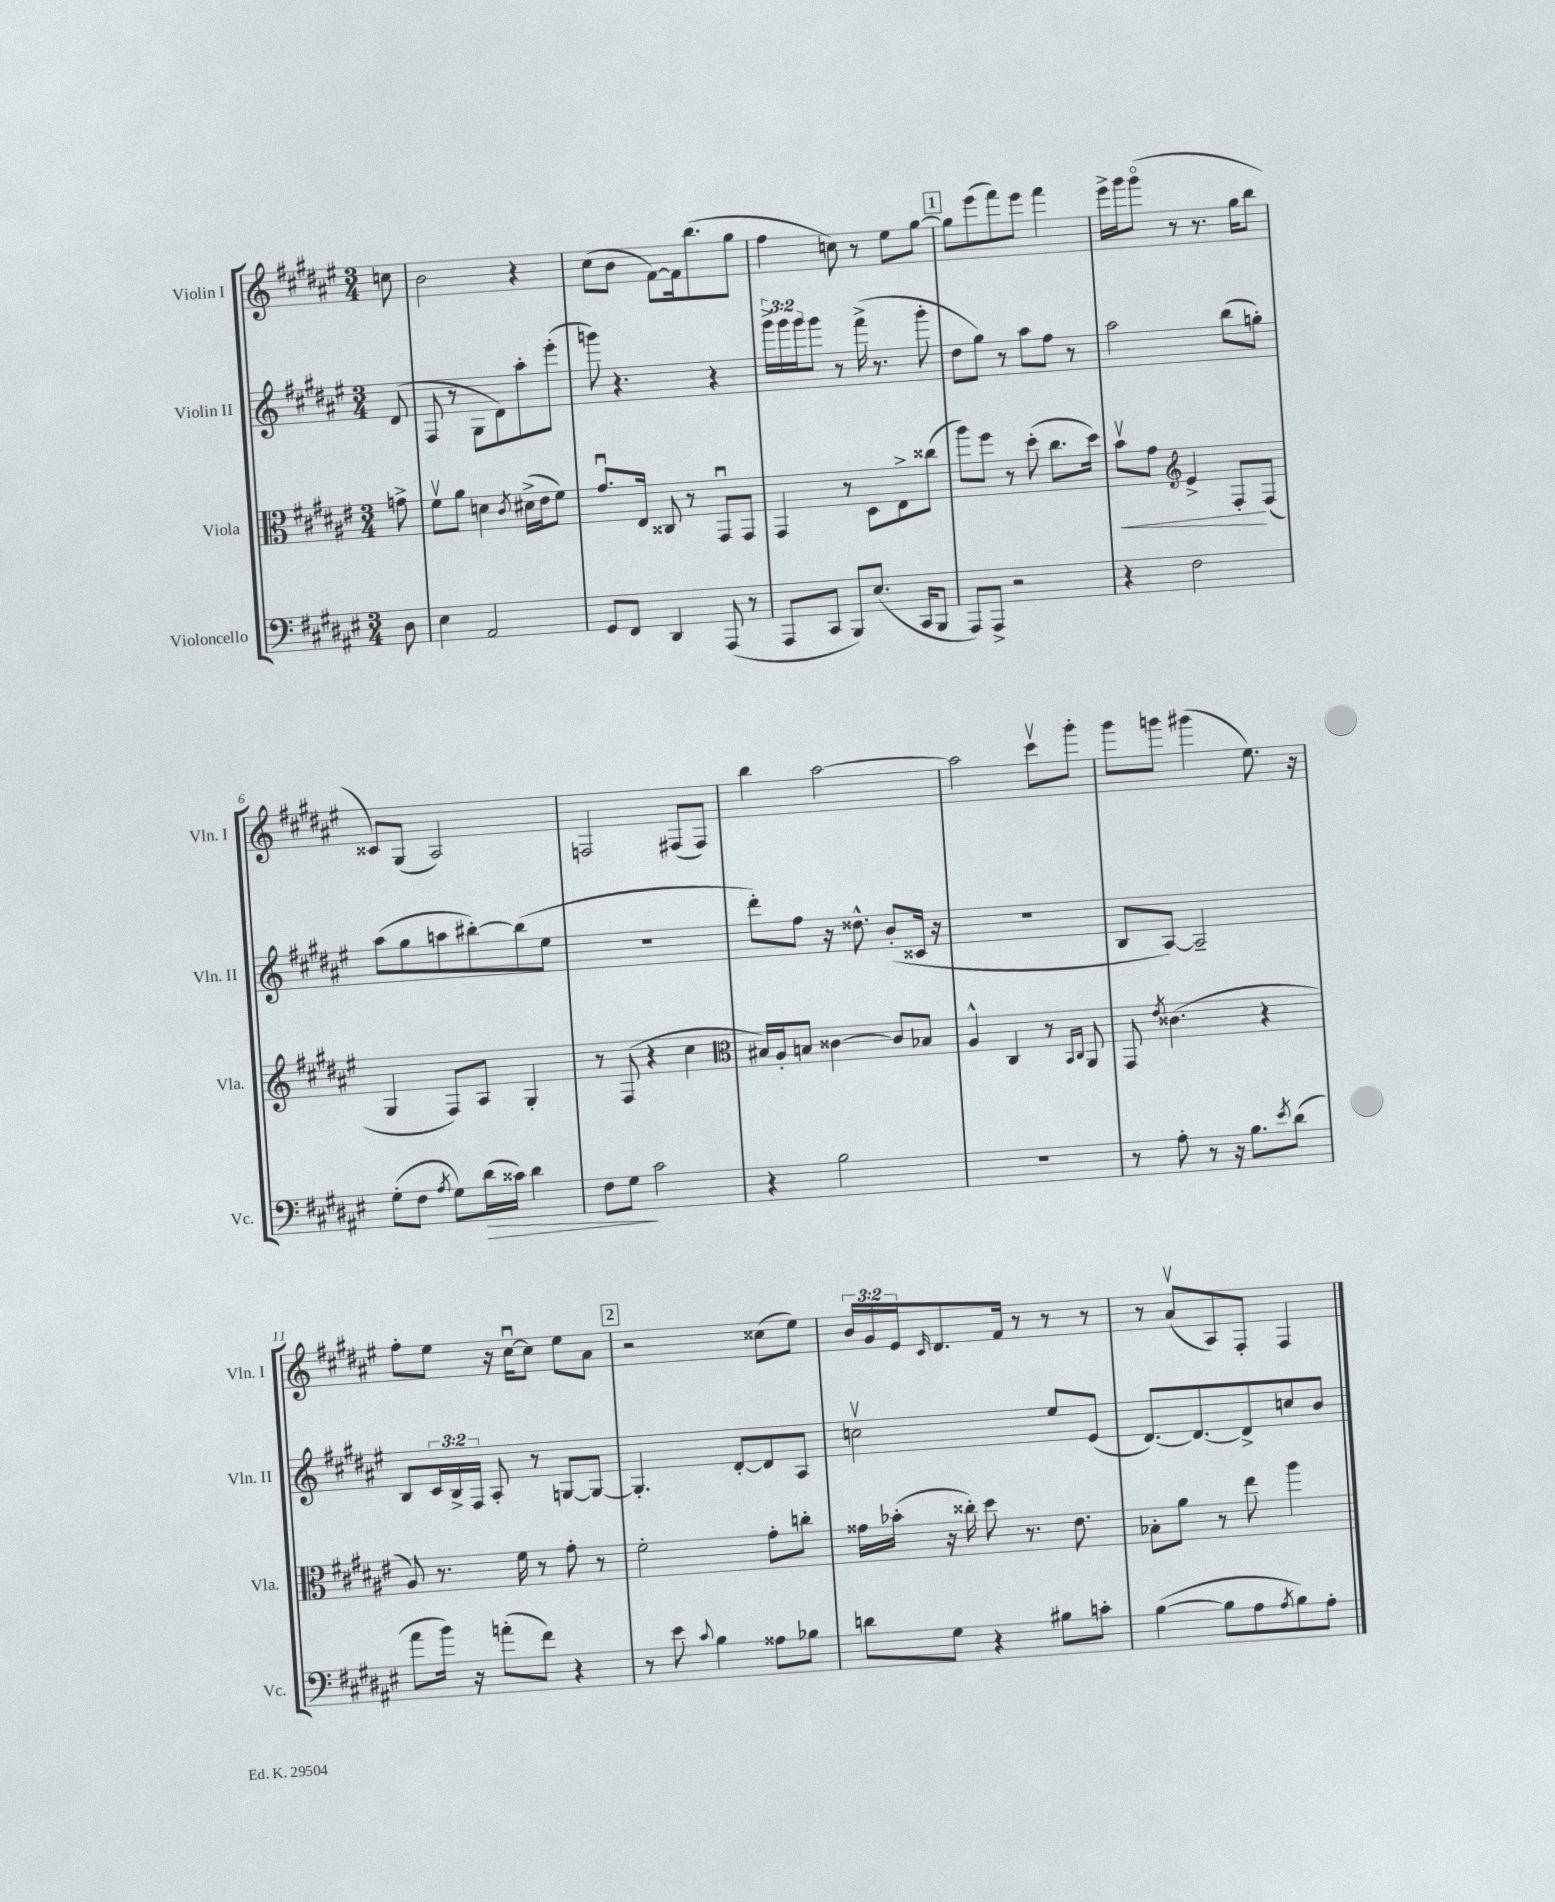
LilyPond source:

<<
\new StaffGroup <<
\new Staff = "s0" \with { instrumentName = "Violin I" shortInstrumentName = "Vln. I" } {
    \clef treble \key fis \major \numericTimeSignature \time 3/4 \override Staff.TupletNumber.text = #tuplet-number::calc-fraction-text \partial 8
    c''8 |
    b'2 r4 |
    cis''8( b'8 fis'8~) fis'16 b''8.( gis''8 |
    fis''4 c''8) r8 eis''8 gis''8~ |
    \mark \markup { \box "1" } gis''8 eis'''8( fis'''8) eis'''8 fis'''4 |
    eis'''16-> gis'''16 gis'''8\flageolet( r8 r8. gis''16 b''8 |
    cisis'8) gis8( ais2) |
    f2 fis8( fis8) |
    b''4 ais''2~ |
    ais''2 cis'''8\upbow gis'''8-. |
    gis'''8 g'''8 gis'''4( eis''8.) r16 |
    fis''8-. eis''8 r16 cis''16~\downbow cis''8 eis''8 ais'8 |
    \mark \markup { \box "2" } r2 cisis''8( eis''8) |
    \tuplet 3/2 { b'16 gis'16 eis'16 } \grace { cis'16 } dis'8. fis'16 r8 r8 r8 |
    r8 ais'8\upbow( ais8) fis8-. fis4 \bar "|." |
}
\new Staff = "s1" \with { instrumentName = "Violin II" shortInstrumentName = "Vln. II" } {
    \clef treble \key fis \major \numericTimeSignature \time 3/4 \override Staff.TupletNumber.text = #tuplet-number::calc-fraction-text \partial 8
    dis'8( |
    fis8 r8 gis8 dis'8) ais''8-. eis'''8-.( |
    g'''8) r4. r4 |
    \tuplet 3/2 { gis'''16-> gis'''16 gis'''16 } gis'''8 r8 fis'''16->( r8. gis'''8-. |
    \mark \markup { \box "1" } dis''8 gis''8) r8 ais''8 fis''8 r8 |
    ais''2 b''8( g''8-.) |
    ais''8( gis''8 a''8 bis''8~-.) bis''8( eis''8 |
    R2. |
    dis'''8-.) fis''8 r16 disis''8.-^ b'8-.( cisis'16 r16 |
    R2. |
    b8 ais8~) ais2-- |
    b8 \tuplet 3/2 { cis'16 b16-> fis16 } ais8-. r8 g8~ g8~ |
    \mark \markup { \box "2" } g4.-. dis'8~-. dis'8 ais8 |
    c''2\upbow eis''8 eis'8( |
    dis'8.~) dis'8.~ dis'8-> c''8 b'8 \bar "|." |
}
\new Staff = "s2" \with { instrumentName = "Viola" shortInstrumentName = "Vla." } {
    \clef alto \key fis \major \numericTimeSignature \time 3/4 \partial 8
    g'8-> |
    fis'8\upbow ais'8 d'4 \acciaccatura { cis'8 } dis'16->( eis'16 fis'8) |
    gis'8.\downbow eis16 cisis8 r8 gis,8\downbow gis,8 |
    gis,4 r8 dis8 eis8-> cisis''8( |
    \mark \markup { \box "1" } ais''8) fis''8 r8 dis''8-.( cis''8. dis''16) |
    b'8\upbow\< gis'8 \clef treble eis'4-> fis8-.\! fis8( |
    gis4 fis8) ais8 gis4-. |
    r8 fis8( r4 cis''4 |
    \clef alto bis16) ais16-. b8 cisis'4~ cisis'8 bes8 |
    ais4-^ cis4 r8 \grace { b,16 cis16 } ais,8 |
    gis,8 \acciaccatura { eis'8 } cisis'4.( r4 |
    ais8) r8. fis'16 r8 gis'8-. r8 |
    \mark \markup { \box "2" } fis'2-. gis'8-. c''8-. |
    gisis'16 bes'16-.( r16 cisis''16-.) dis''8 r8. eis'8. |
    bes8-. ais'8 r8 eis''8 ais''4 \bar "|." |
}
\new Staff = "s3" \with { instrumentName = "Violoncello" shortInstrumentName = "Vc." } {
    \clef bass \key fis \major \numericTimeSignature \time 3/4 \partial 8
    dis8 |
    eis4 ais,2 |
    gis,8 fis,8 dis,4 ais,,8( r8 |
    ais,,8 cis,8 b,,8) eis8.( cis,16 b,,8 |
    \mark \markup { \box "1" } ais,,8) ais,,8-> r2 |
    r4 fis2 |
    gis8-.( fis8 \acciaccatura { ais8 } gis8) dis'16\>( cisis'16) dis'4 |
    fis8 gis8\! cis'2 |
    r4 b2 |
    R2. |
    r8 ais8-. r8 r16 b8. \acciaccatura { eis'8 } dis'8( |
    ais'8 b'16) r16 a'8-.( fis'8) r4 |
    \mark \markup { \box "2" } r8 eis'8 \appoggiatura { cis'8 } b4 aisis8 bes8 |
    d'8 gis8 r4 bis8 c'8-. |
    b4~( b8 ais8 \acciaccatura { ais8 } b8) ais8-. \bar "|." |
}
>>
>>
